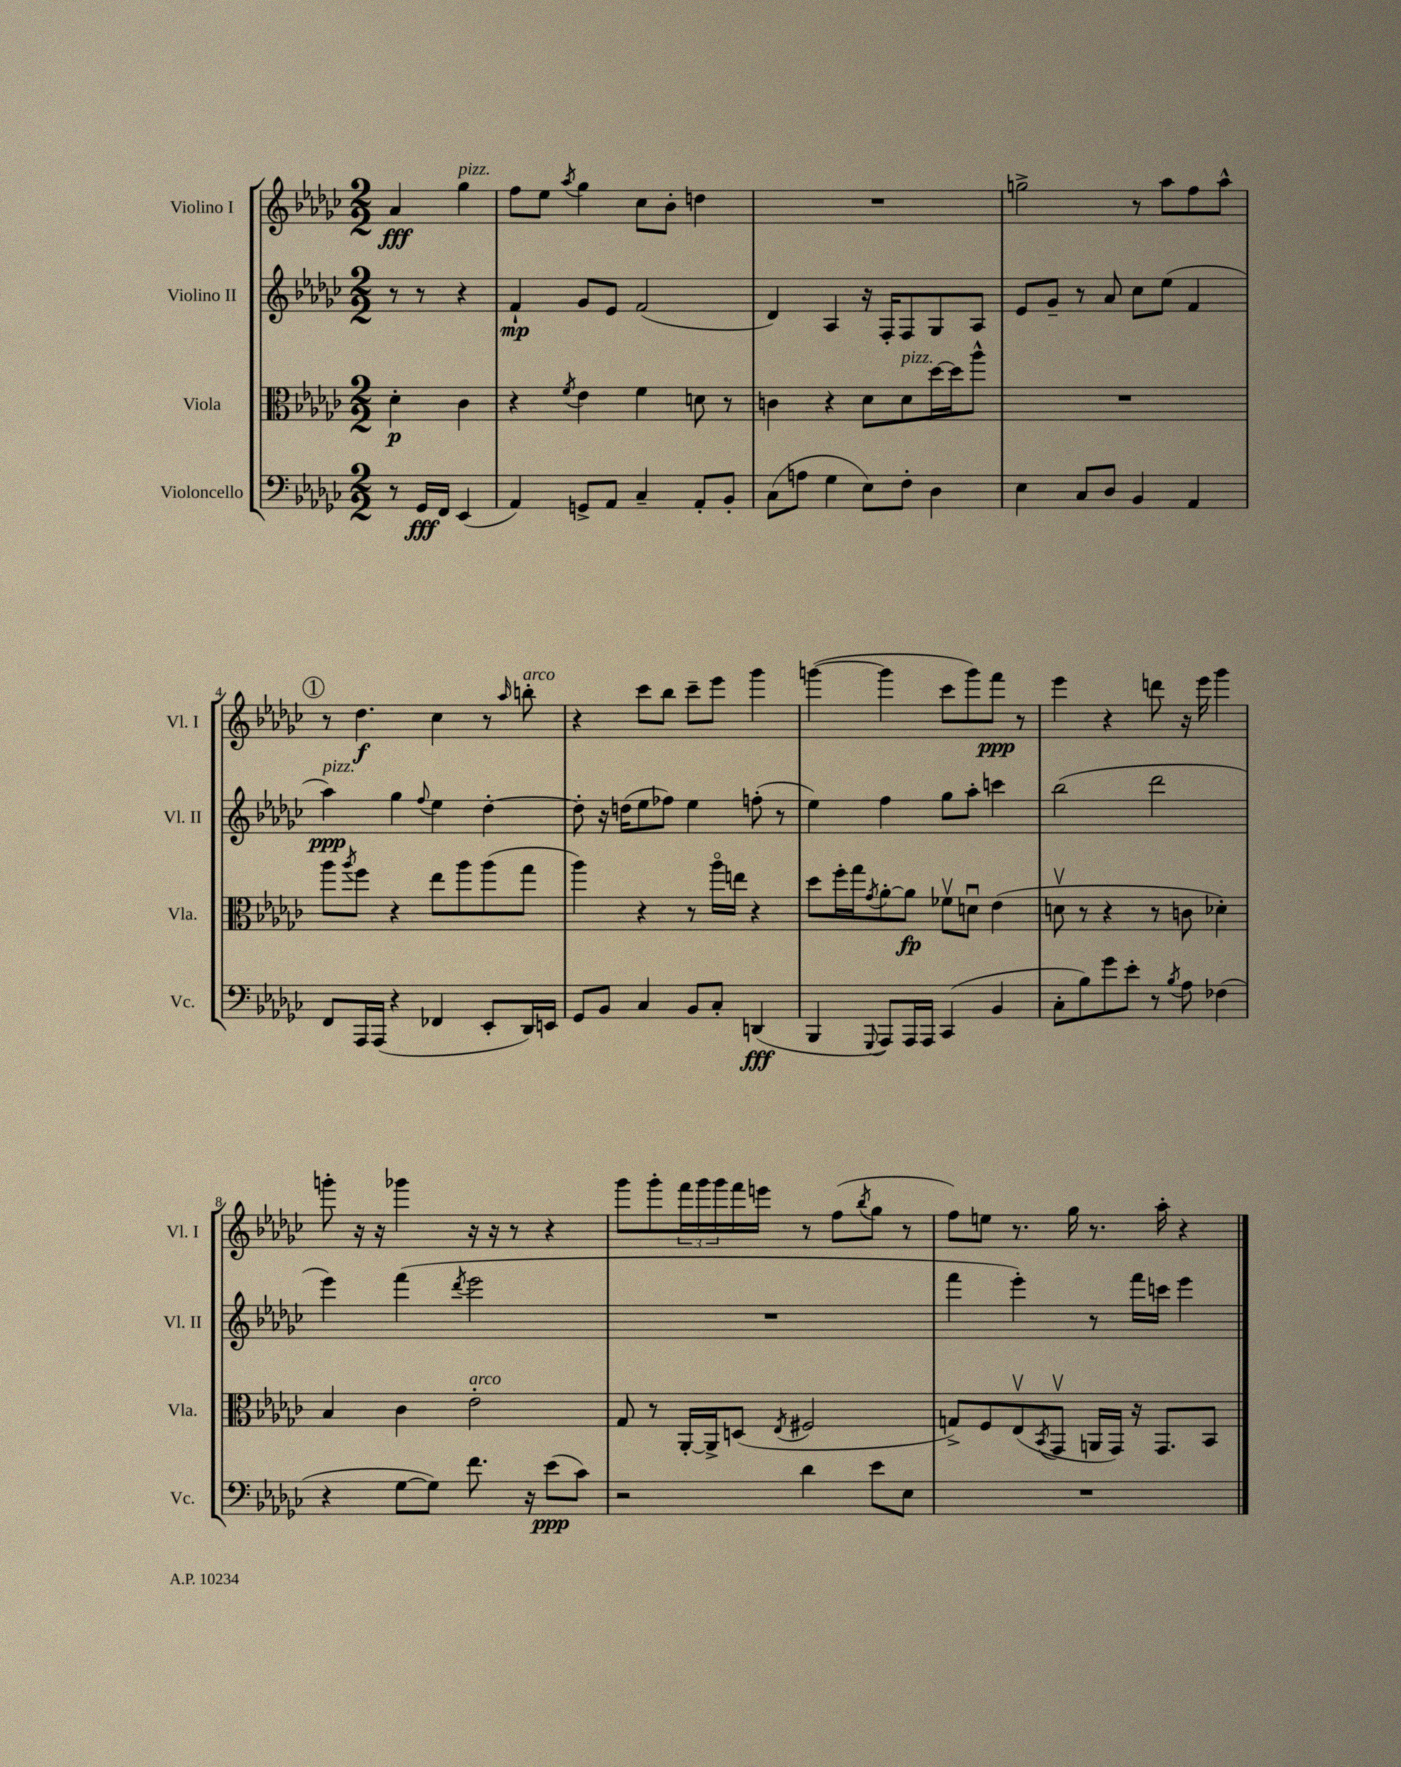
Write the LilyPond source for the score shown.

<<
\new StaffGroup <<
\new Staff = "s0" \with { instrumentName = "Violino I" shortInstrumentName = "Vl. I" } {
    \clef treble \key ges \major \numericTimeSignature \time 2/2 \partial 2
    aes'4\fff ges''4^\markup { \italic "pizz." } |
    f''8 ees''8 \acciaccatura { aes''8 } ges''4 ces''8 bes'8-. d''4 |
    R1 |
    g''2-> r8 aes''8 f''8 aes''8-^ |
    \mark \markup { \circle "1" } r8 des''4.\f ces''4 r8 \grace { aes''16 } b''8-.^\markup { \italic "arco" } |
    r4 ces'''8 bes''8 ces'''8-- ees'''8 ges'''4 |
    g'''4~( g'''4 ces'''8 g'''8) f'''8\ppp r8 |
    ees'''4 r4 d'''8 r16 ees'''16 ges'''4 |
    g'''8-. r16 r16 ges'''4 r16 r16 r8 r4 |
    ges'''8 ges'''8-. \tuplet 3/2 { f'''16 ges'''16 ges'''16 } f'''16 e'''16 r8 f''8( \acciaccatura { bes''8 } ges''8 r8 |
    f''8) e''8 r8. ges''16 r8. aes''16-. r4 \bar "|." |
}
\new Staff = "s1" \with { instrumentName = "Violino II" shortInstrumentName = "Vl. II" } {
    \clef treble \key ges \major \numericTimeSignature \time 2/2 \partial 2
    r8 r8 r4 |
    f'4-!\mp ges'8 ees'8 f'2( |
    des'4) aes4 r16 f16-. f8 ges8 aes8 |
    ees'8 ges'8-- r8 aes'8 ces''8 ees''8( f'4 |
    \mark \markup { \circle "1" } aes''4\ppp^\markup { \italic "pizz." }) ges''4 \appoggiatura { f''8 } ees''4 des''4~-. |
    des''8-. r16 d''16( ees''8 fes''8) ees''4 f''8-.( r8 |
    ees''4) f''4 ges''8 aes''8-. c'''4 |
    bes''2( des'''2 |
    ees'''4) f'''4( \acciaccatura { des'''8 } ees'''2 |
    R1 |
    f'''4 ees'''4-.) r8 f'''16 c'''16 ees'''4 \bar "|." |
}
\new Staff = "s2" \with { instrumentName = "Viola" shortInstrumentName = "Vla." } {
    \clef alto \key ges \major \numericTimeSignature \time 2/2 \partial 2
    des'4-.\p ces'4 |
    r4 \acciaccatura { f'8 } ees'4 f'4 d'8 r8 |
    c'4 r4 des'8 des'8^\markup { \italic "pizz." } des''16~ des''16 aes''8-^ |
    R1 |
    \mark \markup { \circle "1" } aes''8 \acciaccatura { aes''8 } f''8 r4 ees''8 aes''8 aes''8( ges''8 |
    aes''4) r4 r8 aes''16\flageolet e''16 r4 |
    des''8 f''16-. ges''16 \acciaccatura { ges'8 } aes'8~-. aes'8\fp fes'8\upbow d'8\downbow ees'4( |
    d'8\upbow r8 r4 r8 c'8 des'4-.) |
    bes4 ces'4 ees'2-.^\markup { \italic "arco" } |
    ges8 r8 aes,16~-. aes,16-> d8( \acciaccatura { ees8 } fis2 |
    g8->) f8 ees8\upbow( \acciaccatura { bes,8 } ges,8\upbow a,16 ges,16) r16 ges,8. bes,8 \bar "|." |
}
\new Staff = "s3" \with { instrumentName = "Violoncello" shortInstrumentName = "Vc." } {
    \clef bass \key ges \major \numericTimeSignature \time 2/2 \partial 2
    r8 ges,16\fff f,16 ees,4( |
    aes,4) g,8-> aes,8 ces4-- aes,8-. bes,8-. |
    ces8( a8 ges4 ees8) f8-. des4 |
    ees4 ces8 des8 bes,4 aes,4 |
    \mark \markup { \circle "1" } f,8 aes,,16 aes,,16( r4 fes,4 ees,8-. des,16) e,16 |
    ges,8 bes,8 ces4 bes,8 ces8-. d,4\fff( |
    bes,,4 \appoggiatura { ges,,8 } aes,,8) aes,,16 aes,,16 ces,4( bes,4 |
    ces8-. bes8) ges'8 ees'8-. r8 \acciaccatura { bes8 } aes8 fes4( |
    r4 ges8~ ges8) f'8. r16 ees'8\ppp( ces'8) |
    r2 des'4 ees'8 ees8 |
    R1 \bar "|." |
}
>>
>>
